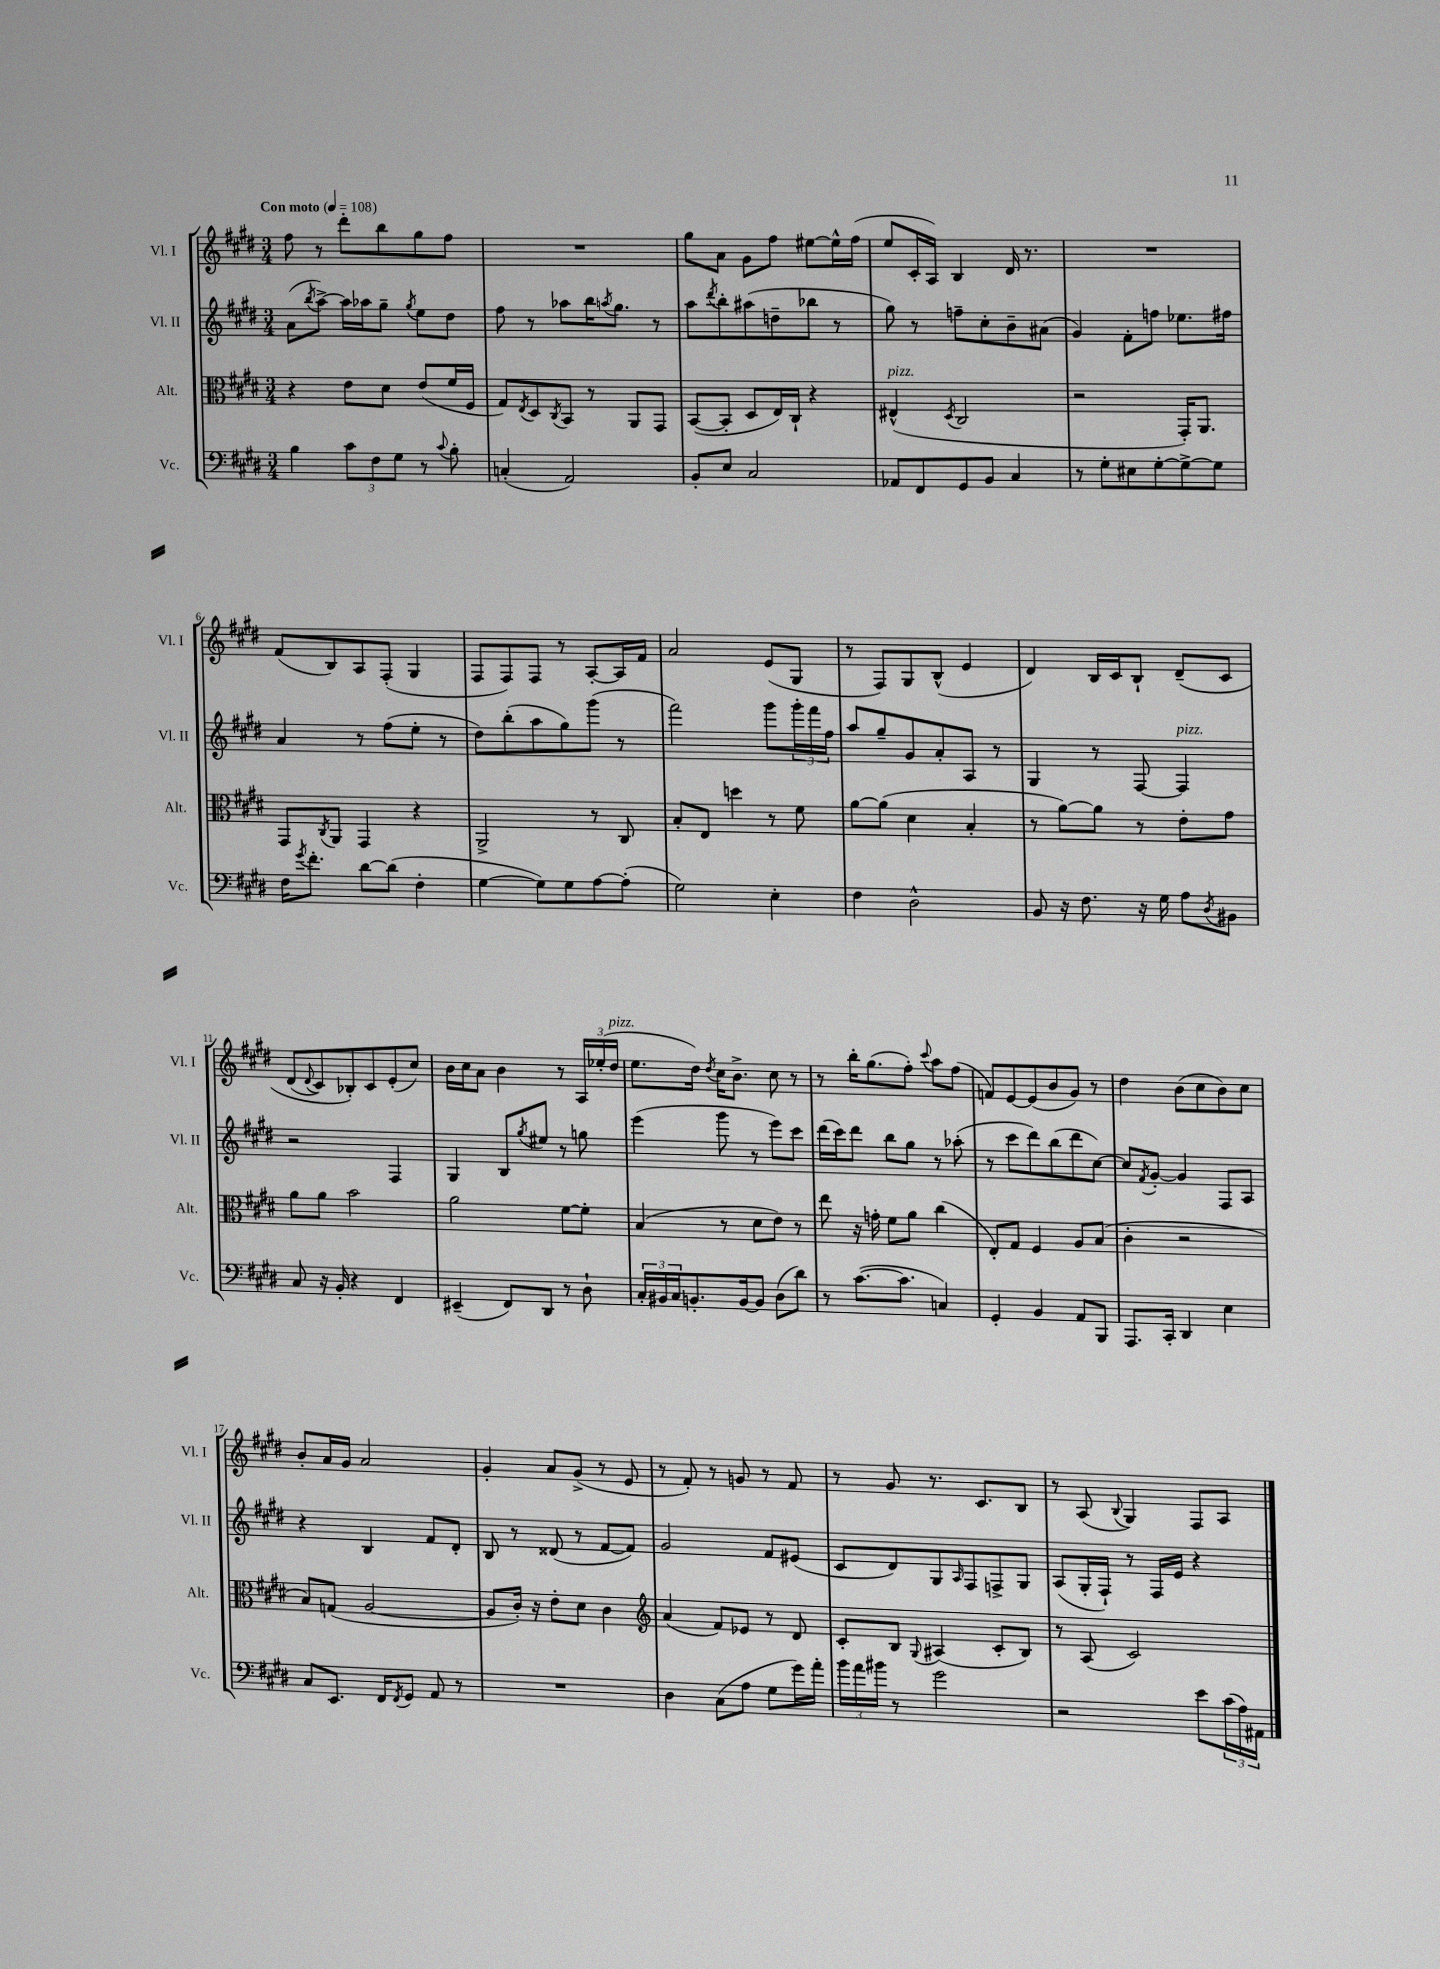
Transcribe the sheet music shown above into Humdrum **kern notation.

**kern	**kern	**kern	**kern
*part4	*part3	*part2	*part1
*staff4	*staff3	*staff2	*staff1
*I"Vc.	*I"Alt.	*I"Vl. II	*I"Vl. I
*I'Vc.	*I'Alt.	*I'Vl. II	*I'Vl. I
*clefF4	*clefC3	*clefG2	*clefG2
*k[f#c#g#d#]	*k[f#c#g#d#]	*k[f#c#g#d#]	*k[f#c#g#d#]
*M3/4	*M3/4	*M3/4	*M3/4
*MM108	*MM108	*MM108	*MM108
=1	=1	=1	=1
!	!	!	!LO:TX:a:B:t=Con moto
4B\	4r	(8a\L	8ff#\
.	.	8qbb/	.
.	.	[8aa^\J)	8r
12c#\L	8e\L	16aa\LL]	8ddd#'\L
.	.	16aa-X\J	.
12F#\	.	.	.
.	8d#\J	8gg#~\J	8bb\
12G#\J	.	.	.
.	.	8qgg#/	.
8r	(8e/L	8ee\L	8gg#\
8qqc#/	.	.	.
8B'\	16f#/L	8dd#\J	8ff#\J
.	16F#/JJ	.	.
=2	=2	=2	=2
(4Cn'/	8G#/L)	8ff#\	2.r
.	8qE/	.	.
.	8D#/	8r	.
.	8qC#/	.	.
2AA/)	8BB/J	8aa-X\L	.
.	8r	16bb\K	.
.	.	8qaan/	.
.	.	8.gg#\J	.
.	8AA/L	.	.
.	8GG#/J	8r	.
=3	=3	=3	=3
8BB'/L	([8BB/L	8aa\L	8gg#\L
.	.	8qddd#/	.
8E/J	8BB'/J]	8bb'\	8a\J
2C#/	8D#/L	(8aa#X\	8g#\L
.	16E/L)	8ddn~\	8ff#\J
.	16C#`/JJ	.	.
.	4r	8bb-X\J	[8ee#X\L
.	.	8r	16ee#^^\L]
.	.	.	(16ff#\JJ
=4	=4	=4	=4
!	!LO:TX:a:i:t=pizz.	!	!
8AA-X/L	(4E#X^^/	8gg#\)	8ee/L
8FF#/	.	8r	16c#'/L
.	.	.	16A/JJ)
.	8qD#/	.	.
8GG#/	2C#/	8ffn~\L	4B/
8BB/J	.	8cc#'\	.
4C#/	.	8b~\	16d#/
.	.	.	8.r
.	.	(8a#X\J	.
=5	=5	=5	=5
8r	2r	4g#/)	2.r
8G#'\L	.	.	.
8E#X\	.	8f#'\L	.
[8G#'\	.	8ffn\J	.
8G#^\_	16GG#'/KL)	8.ee-X\L	.
.	8.AA/J	.	.
8G#\J]	.	.	.
.	.	16ff#X\Jk	.
!!LO:LB:g=z
=6	=6	=6	=6
16F#\KL	8GG#/L	4a/	(8f#/L
8qg#/	.	.	.
8.f#'\J	.	.	.
.	8qC#/	.	.
.	8AA/J	.	8B/)
[8d#\L	4GG#/	8r	8A/
(8d#\J]	.	(8ff#\L	(8F#'/J
4F#'\	4r	8ee'\J	4G#/
.	.	8r	.
=7	=7	=7	=7
[4G#\	2AA^/	8dd#\L)	8F#/L
.	.	(8bb'\	8F#/)
8G#\L])	.	8aa\	8F#/J
8G#\	.	8gg#\)	8r
[8A\	8r	(8ggg#\J	[8A'/L
(8A'\J]	8C#/	8r	16A/L]
.	.	.	16f#/JJ
=8	=8	=8	=8
2G#\)	8B'/L	2fff#\)	2a/
.	8E/J	.	.
.	4ddn\	.	.
4E'\	8r	8ggg#\L	(8e/L
.	8f#\	24ggg#'\L	8G#/J
.	.	24fff#\	.
.	.	24ff#\JJ	.
=9	=9	=9	=9
4F#\	[8a\L	8aa/L	8r
.	(8a\J]	8gg#~/	8F#/L)
2D#^^\	4d#\	8g#/	8G#/
.	.	8a'/	(8B^^/J
.	4B'/	8A/J	4e/
.	.	8r	.
=10	=10	=10	=10
8BB/	8r	4G#/	4d#/)
16r	[8a\L)	.	.
8.F#\	.	.	.
.	8a\J]	8r	16B/LL
.	.	.	16c#/J
16r	8r	[8F#/	8B`/J
16G#\	.	.	.
!	!	!LO:TX:a:i:t=pizz.	!
8A\L	8e'\L	4F#/]	(8d#~/L
8qD#/	.	.	.
8BB#X\J	8g#\J	.	8c#/J
!!LO:LB:g=z
=11	=11	=11	=11
8C#/	8a\L	2r	(8d#/L
.	.	.	8qqd#/
16r	8a\J	.	8c#/)
16BB'/	.	.	.
4r	2b\	.	8B-X'/)
.	.	.	8c#/
4FF#/	.	4F#/	(8e'/
.	.	.	8cc#/J)
=12	=12	=12	=12
(4EE#X~/	2a\	4G#/	16b\LL
.	.	.	16cc#\J
.	.	.	8a\J
8FF#/L)	.	8B/L	4b\
.	.	8qgg#/	.
8DD#/J	.	8ee#X/J	.
8r	[8f#\L	8r	8r
8D#`\	8f#'\J]	8ggn\	24A/LL
.	.	.	(24ee-X'/
!	!	!	!LO:TX:a:i:t=pizz.
.	.	.	24dd#/JJ
=13	=13	=13	=13
24C#'/LL	(4B/	(4eee\	8.ee\L
24BB#X/	.	.	.
24C#/J	.	.	.
8.BBn'/	.	.	.
.	.	.	16dd#\Jk)
.	.	.	8qdd#/
.	8r	8ggg#\	16cc#\KL
[16BB/k	.	.	8.b^\J
8BB/J]	8d#\L	8r	.
(8D#\L	8e\J)	8eee\L)	8cc#\
8d#\J)	8r	8ccc#\J	8r
=14	=14	=14	=14
8r	8ee\	(16ddd#\LL	8r
.	.	16ccc#\J)	.
([8.c#\L	16r	8ddd#\J	16bb'\KL
.	16gn'\	.	(8.gg#\
.	8f#\L	8bb\L	.
8.c#\J]	.	.	.
.	8a\J	8gg#\J	8ff#'\J)
.	.	.	8qqccc#/
4Cn/)	(4cc#\	8r	8aa\L
.	.	(8aa-X'\	(8ff#\J
=15	=15	=15	=15
4GG#'/	8E'/L)	8r	8fn/L)
.	8G#/J	8ccc#\L	[8e/
4BB/	4F#/	8ddd#\)	(8e/]
.	.	(8bb\	8b/
8AA/L	8A/L	8ddd#\	8g#/J)
8BBB/J	(8B/J	[8cc#\J)	8r
=16	=16	=16	=16
8.AAA/L	4c#'\	8cc#/L]	4dd#\
.	.	8qf#/	.
.	.	[8g#'/J	.
16CC#'/Jk	.	.	.
4DD#/	2r	4g#/]	(8b\L
.	.	.	8cc#\
4E\	.	8F#/L	8b\)
.	.	8A/J	8cc#\J
!!LO:LB:g=z
=17	=17	=17	=17
8C#/L	8B/L)	4r	8b'/L
8.EE/J	(8Gn/J	.	16a/L
.	.	.	16g#/JJ
.	[2A/	4B/	2a/
16FF#/KL	.	.	.
8qFF#/	.	.	.
8GG#/J	.	.	.
8AA/	.	8f#/L	.
8r	.	8d#'/J	.
=18	=18	=18	=18
2.r	8A/L]	8B/	4g#'/
.	16c#'/Jk)	8r	.
.	16r	.	.
.	8e'\L	(8d##X/	8a/L
.	8d#\J	8r	(8g#^/J
.	4c#\	[8f#/L	8r
.	.	8f#/J])	8e/
=19	=19	=19	=19
*	*clefG2	*	*
4D#\	(4a/	2g#/	8r
.	.	.	8f#'/)
(8C#\L	8f#/L)	.	8r
8A\J	8e-X/J	.	8gn/
8G#\L	8r	8f#/L	8r
16g#\L)	8d#/	(8e#X/J	8f#/
16a'\JJ	.	.	.
=20	=20	=20	=20
24b\LL	8c#'/L	8c#/L	8r
24a\	.	.	.
24b#X\JJ	.	.	.
8r	8B/J	8d#/)	8g#/
.	8qqG#/	.	.
2g#\	(4A#X/	8G#/	8.r
.	.	16qqA/	.
.	.	8F#/	.
.	.	.	8.c#/L
.	8c#'/L	8Fn^/	.
.	8B/J)	8G#/J	8B/J
=21	=21	=21	=21
2r	8r	(8A/L	8r
.	(8A/	16G#'/L	(8A/
.	.	16F#`/JJ)	.
.	.	.	8qqB/
.	2c#/)	8r	4G#/)
.	.	16F#/LL	.
.	.	16e/JJ	.
8e\L	.	4r	8F#/L
(24c#\L	.	.	8A/J
24A\)	.	.	.
24AA#X\JJ	.	.	.
==	==	==	==
*-	*-	*-	*-
